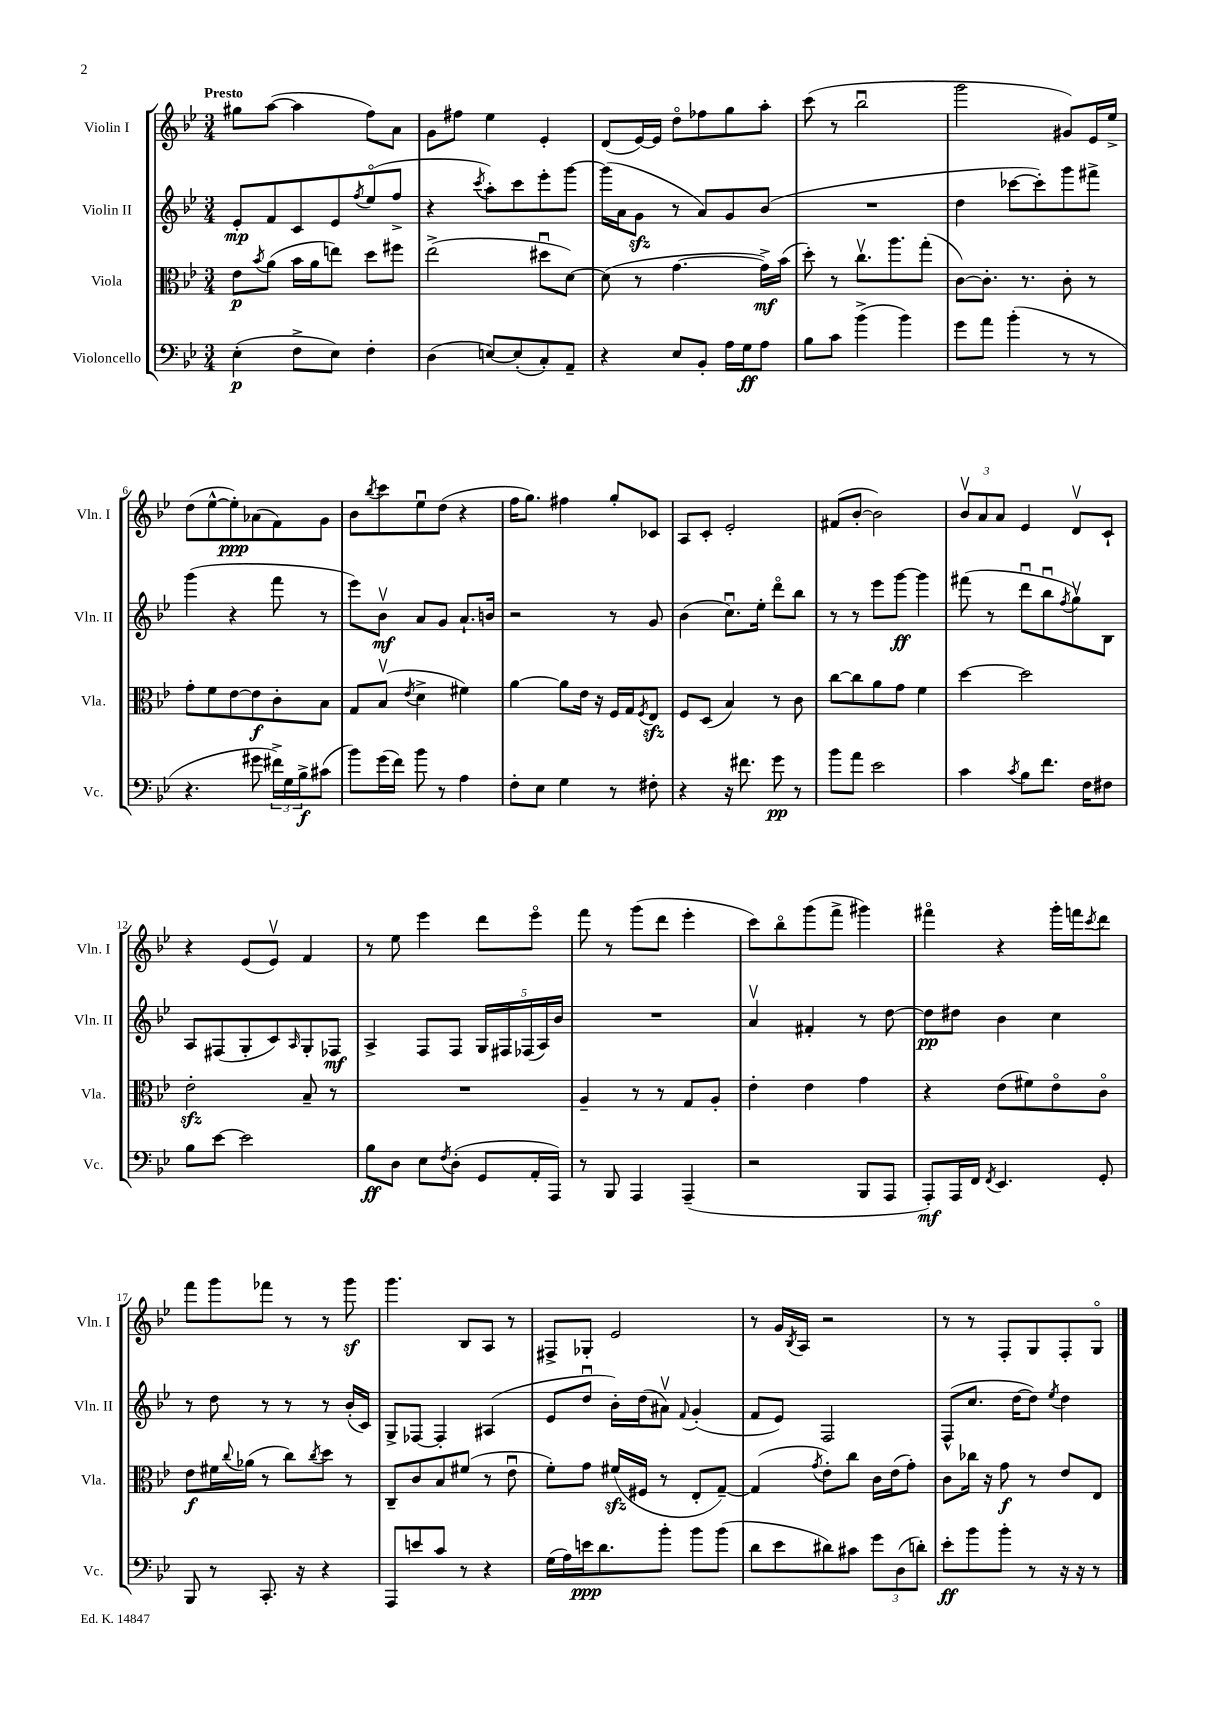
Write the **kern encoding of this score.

**kern	**kern	**kern	**kern
*staff4	*staff3	*staff2	*staff1
*clefF4	*clefC3	*clefG2	*clefG2
*k[b-e-]	*k[b-e-]	*k[b-e-]	*k[b-e-]
*M3/4	*M3/4	*M3/4	*M3/4
(4E-'	8e-	8e-'	8gg#
.	8qb-	.	.
.	(8a	8f	([8aa
8F^	16b-	8c	4aa]
.	16a	.	.
8E-)	8ee)	8e-	.
.	.	8qff	.
4F'	8dd	(8ee-o	8ff)
.	8ff#	8ff^	8a
=	=	=	=
(4D	(2ee-^	4r	8g
.	.	.	8ff#
.	.	8qccc	.
[8E)	.	8aa')	4ee-
(8E']	.	8ccc	.
8C')	8dd#u	8eee-'	4e-'
8AA~	[8d)	[8ggg	.
=	=	=	=
4r	(8d]	(16ggg]	(8d
.	.	16a	.
.	8r	8g	[16e-)
.	.	.	16e-]
8E-	[4.g	8r	8ddo
8BB-'	.	8a)	8ff-
16A	.	8g	8gg
16G	.	.	.
8A	16g^])	(8b-	8aa'
.	(16b-	.	.
=	=	=	=
8B-	8dd')	2.r	(8ccc
8c	8r	.	8r
(4b-^	8.ccv	.	2bb-u
.	8.aa	.	.
4b-)	.	.	.
.	(8gg'	.	.
=	=	=	=
8g	[8c)	4dd	2ggg
8a	8.c']	.	.
(4b-'	.	[8ccc-	.
.	8.r	.	.
.	.	8ccc-'])	.
8r	8c'	8ggg	8g#)
8r	8r	8fff#^	16e-
.	.	.	16ee-^
=	=	=	=
4.r	8g'	(4ggg	(8dd
.	8f	.	[8ee-^^
.	[8e-	4r	8ee-'])
8g#	8e-]	.	(8a-
24f#^)	8c'	8fff	8f)
24G	.	.	.
24B-^	.	.	.
(8c#	8B-	8r	8g
=	=	=	=
8b-)	8G	8eee-)	8b-
.	.	.	8qbb-
(16g	(8B-v	8b-v	8ccc
16f)	.	.	.
.	8qe-	.	.
8b-	4d^	8a	8ee-u
8r	.	8g	(8dd
4A	4f#)	8.a`	4r
.	.	16b	.
=	=	=	=
8F'	[4a	2r	16ff
.	.	.	8.gg)
8E-	.	.	.
4G	8a]	.	4ff#
.	16e-	.	.
.	16r	.	.
8r	16F	8r	8gg'
.	16G	.	.
.	8qF	.	.
8F#'	8E-	8g	8c-
=	=	=	=
4r	8F	(4b-	8A
.	(8D	.	8c'
16r	4B-)	8.ccu)	2e-'
8.f#	.	.	.
.	.	16ee-'	.
8g	8r	8dddo	.
8r	8c	8bb-	.
=	=	=	=
8b-	[8cc	8r	(8f#
8a	8cc]	8r	[8b-'
2e-	8a	8eee-	2b-])
.	8g	[8ggg	.
.	4f	4ggg]	.
=	=	=	=
4c	[4dd	(8fff#	12b-v
.	.	.	12a
.	.	8r	.
.	.	.	12a
8qc	.	.	.
8B-	2dd]	8dddu	4e-
8.f	.	8bb-u	.
.	.	8qff	.
.	.	8ggv)	8dv
16F	.	.	.
8F#	.	8B-	8c`
=	=	=	=
8B-	2e-'	8A	4r
[8e-	.	(8F#	.
2e-]	.	8G'	(8e-
.	.	8c)	8e-v)
.	.	16qqA	.
.	8B-~	8G'	4f
.	8r	8F-	.
=	=	=	=
8B-	2.r	4A^	8r
8D	.	.	8ee-
8E-	.	8F	4eee-
8qF	.	.	.
(8D'	.	8F	.
8GG	.	20G	8ddd
.	.	20F#	.
.	.	(20F-	.
16AA'	.	.	8eee-o
.	.	20A)	.
16AAA)	.	.	.
.	.	20b-	.
=	=	=	=
8r	4A~	2.r	8fff
8BBB-	.	.	8r
4AAA	8r	.	(8ggg
.	8r	.	8ddd
(4AAA~	8G	.	4eee-'
.	8A'	.	.
=	=	=	=
2r	4e-'	4av	8ccc)
.	.	.	8bb-o
.	4e-	4f#'	(8ggg
.	.	.	8fff^
8BBB-	4g	8r	4ggg#)
8AAA	.	[8dd	.
=	=	=	=
8AAA')	4r	8dd]	4fff#o
16AAA	.	8dd#	.
16FF	.	.	.
8qFF	.	.	.
4.EE-	(8e-	4b-	4r
.	8f#)	.	.
.	8e-o	4cc	16ggg'
.	.	.	16fff
.	.	.	8qccc
8GG'	8co	.	8ddd
=	=	=	=
8BBB-	8e-	8r	8fff
8r	16f#	8dd	8ggg
.	8qqcc	.	.
.	(16a-	.	.
8.CC'	8r	8r	8fff-
.	8cc)	8r	8r
16r	.	.	.
.	8qcc	.	.
4r	8dd	8r	8r
.	8r	(16b-'	8ggg
.	.	16c)	.
=	=	=	=
8AAA	8C~	8G^	4.ggg
8e	8c	[8F-	.
8c	8B-	4F-']	.
8r	(8f#	.	8B-
4r	8r	(4A#	8A
.	8e-u	.	8r
=	=	=	=
(16G	8f')	8e-	8F#^
16A)	.	.	.
16e	8g	8ddu	8G-'
8.d	.	.	.
.	(16f#	16b-')	2e-
.	16F#	(16dd	.
8b-'	8r	8a#v)	.
.	.	8qqf	.
8b-	8E-'	(4g'	.
(8b-	[8G~)	.	.
=	=	=	=
8d	(4G]	8f	8r
8e-	.	8e-)	16g
.	.	.	8qB-
.	.	.	16A
.	8qg	.	.
8d#)	8e-')	2F	2r
8c#	8cc	.	.
12g	16c	.	.
.	(16e-	.	.
(12D	.	.	.
.	8g')	.	.
12d')	.	.	.
=	=	=	=
8e-'	8c	(8F^^	8r
8b-	16cc-	8.cc	8r
.	16r	.	.
8b-'	8g	.	8F'
.	.	[16dd	.
8r	8r	8dd])	8G
.	.	8qee-	.
16r	8e-	4dd	8F'
16r	.	.	.
8r	8E-	.	8Go
==	==	==	==
*-	*-	*-	*-
